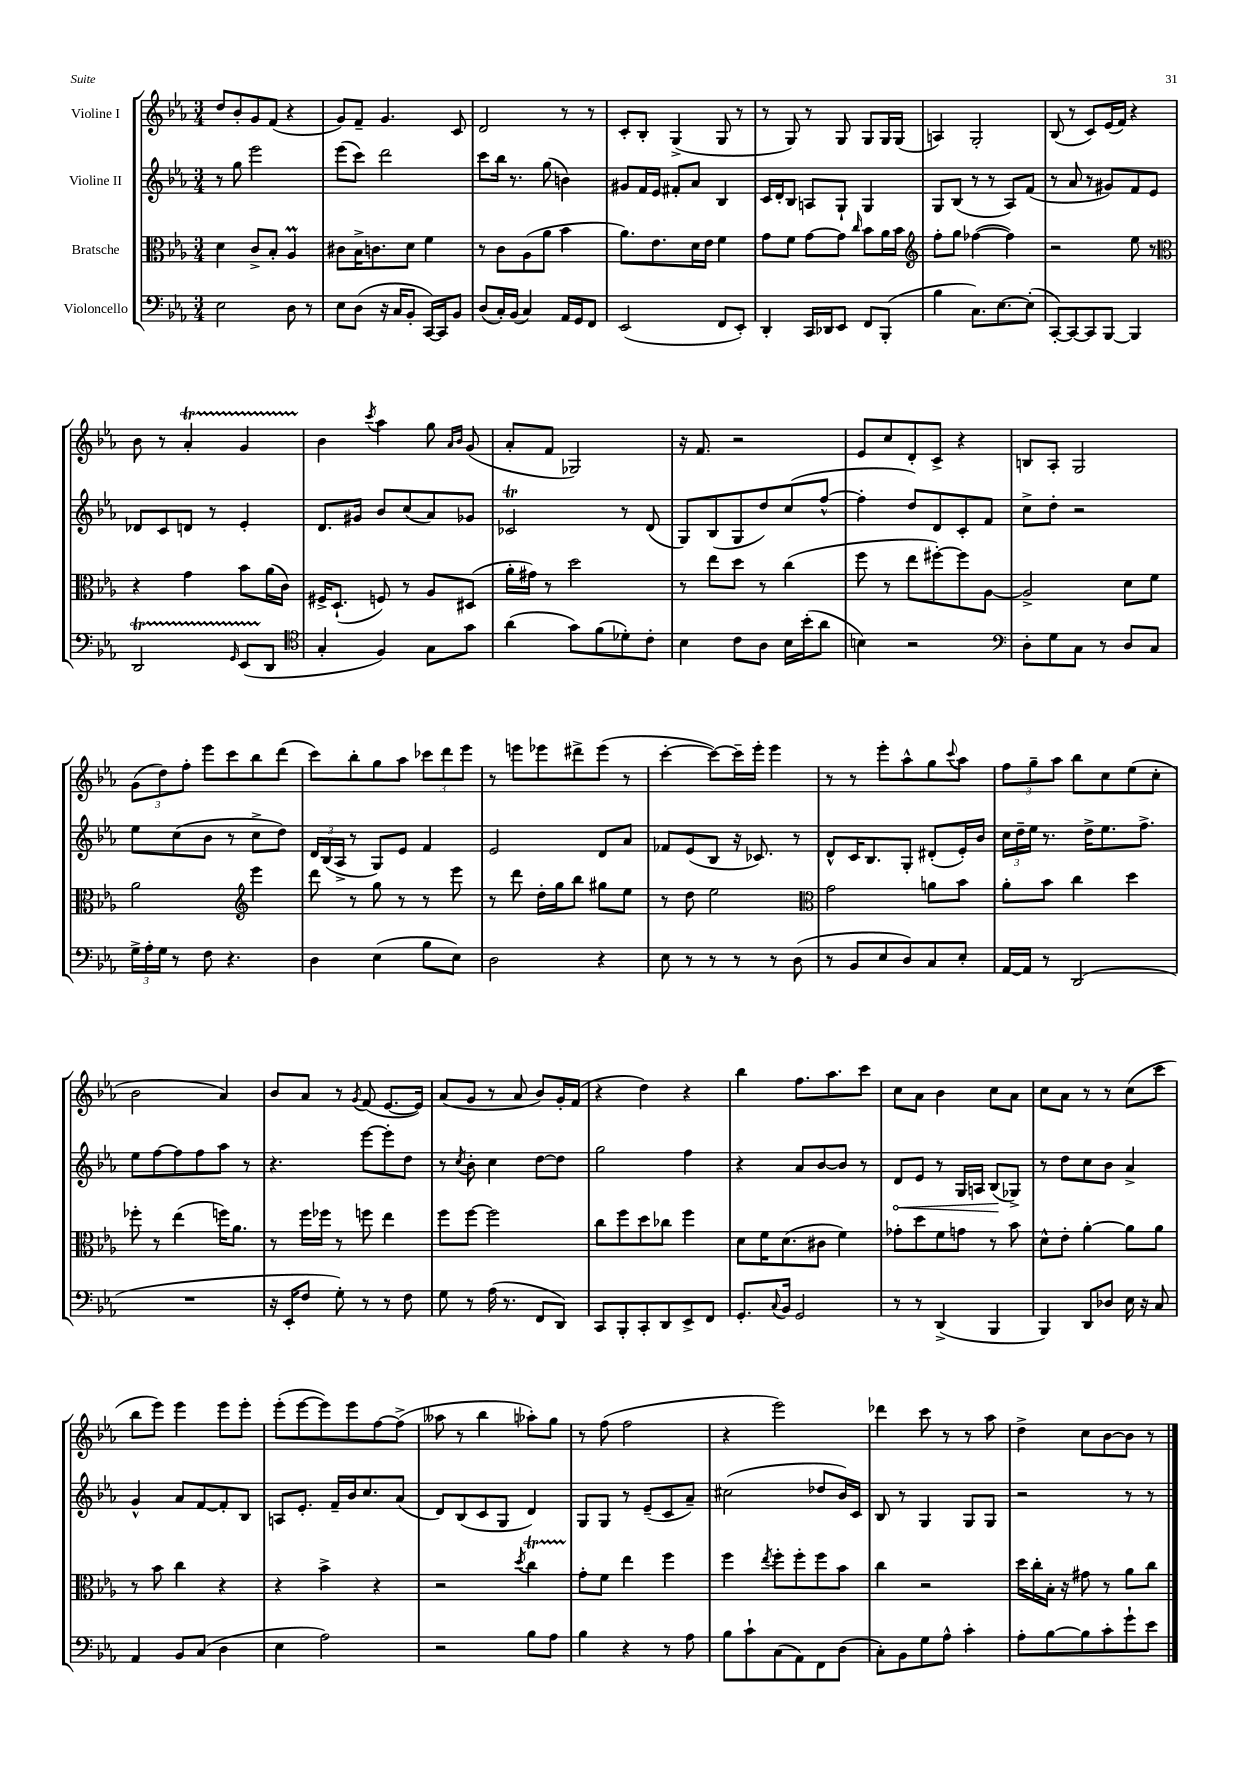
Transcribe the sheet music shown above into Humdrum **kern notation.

**kern	**kern	**kern	**kern
*staff4	*staff3	*staff2	*staff1
*clefF4	*clefC3	*clefG2	*clefG2
*k[b-e-a-]	*k[b-e-a-]	*k[b-e-a-]	*k[b-e-a-]
*M3/4	*M3/4	*M3/4	*M3/4
2E-	4d	8r	8dd
.	.	8gg	8b-'
.	8c^	2eee-	8g
.	8B-'	.	(8f
8D	4A-	.	4r
8r	.	.	.
=	=	=	=
8E-	8c#	(8eee-	8g)
(8D	16B-^	8ccc)	8f~
.	8.c	.	.
16r	.	2ddd	4.g
16C	.	.	.
8BB-'	8d	.	.
[16CC)	4f	.	.
16CC]	.	.	.
8BB-	.	.	8c
=	=	=	=
(8D	8r	8ccc	2d
16C')	8c	16bb-	.
(16BB-	.	8.r	.
4C)	(8A-	.	.
.	8a-	(8gg	.
16AA-	4b-	4b)	8r
16GG	.	.	.
8FF	.	.	8r
=	=	=	=
(2EE-	8.a-)	8g#	8c'
.	.	16f	8B-'
.	8.e-	16e-	.
.	.	8f#'	(4G^
.	16d	8a-	.
.	16e-	.	.
8FF	4f	4B-	8G
8EE-')	.	.	8r
=	=	=	=
4DD'	8g	16c	8r
.	.	16d'	.
.	8f	8B-	8G)
16CC	[8g	8A	8r
16DD-	.	.	.
8EE-	8g]	8G`	8G
.	16qqcc	.	.
8FF	8b-	4G	8G
(8BBB-'	16a-	.	16G
.	16b-	.	(16G
=	=	=	=
*	*clefG2	*	*
4B-	8ff'	8G	4A)
.	8gg	(8B-	.
8.C)	([4ff-	8r	2G'
.	.	8r	.
[8.E-	.	.	.
.	4ff-])	8A-)	.
(8E-']	.	(8f	.
=	=	=	=
[8CC')	2r	8r	(8B-
8CC_	.	8a-	8r
8CC]	.	8r	8c)
[8BBB-	.	8g#)	(16e-
.	.	.	16f)
4BBB-]	8ee-	8f	4r
.	8r	8e-	.
=	=	=	=
*	*clefC3	*	*
2DD	4r	8d-	8b-
.	.	8c	8r
.	4g	8d	4a-'
.	.	8r	.
16qqGG	.	.	.
(8EE-	8b-	4e-'	4g
8DD	(16a-	.	.
.	16c)	.	.
=	=	=	=
*clefC4	*	*	*
4G'	16F#^	8.d	4b-
.	(8.D`	.	.
.	.	16g#	.
.	.	.	8qccc
4F)	8F)	8b-	4aa-
.	8r	(8cc	.
8G	8A-	8a-)	8gg
.	.	.	16qqa-
.	.	.	16qqb-
8g	(8D#	8g-	(8g
=	=	=	=
(4a-	16a-'	2c-	8a-'
.	16g#)	.	.
.	8r	.	8f
8g)	2dd	.	2G-)
(8f	.	.	.
8d-')	.	8r	.
8c'	.	(8d	.
=	=	=	=
4B-	8r	8G)	16r
.	.	.	8.f
.	8ee-	(8B-	.
8c	8dd	8G	2r
8A-	8r	8dd)	.
16B-	(4cc	(8cc	.
(16b-'	.	.	.
8a-	.	[8ff^^	.
=	=	=	=
4B)	8ff	4ff']	8e-
.	8r	.	8cc
2r	8ee-	8dd)	8d'
.	[8ff#')	8d	8c^
.	8ff#]	8c'	4r
.	[8A-	8f	.
=	=	=	=
*clefF4	*	*	*
8D'	2A-^]	8cc^	8B
8G	.	8dd'	8A-'
8C	.	2r	2G
8r	.	.	.
8D	8d	.	.
8C	8f	.	.
=	=	=	=
24G^	2a-	8ee-	(12g
24A-'	.	.	.
24G	.	.	12dd)
8r	.	(8cc	.
.	.	.	12ff'
8F	.	8b-	8eee-
4.r	.	8r	8ccc
*	*clefG2	*	*
.	4eee-	8cc^	8bb-
.	.	8dd)	(8ddd
=	=	=	=
4D	8ddd	24d	8ccc)
.	.	(24B-	.
.	.	24A-^	.
.	8r	8r	8bb-'
(4E-	8gg	8G)	8gg
.	8r	8e-	8aa-
8B-	8r	4f	12ccc-
.	.	.	12ddd
8E-)	8eee-	.	.
.	.	.	12eee-
=	=	=	=
2D	8r	2e-	8r
.	8ddd	.	8eee
.	16dd'	.	8eee-
.	16gg	.	.
.	8bb-	.	8ddd#^
4r	8gg#	8d	(8eee-
.	8ee-	8a-	8r
=	=	=	=
8E-	8r	8f-	[4ccc'
8r	8dd	(8e-	.
8r	2ee-	8B-	8ccc_)
8r	.	16r	16ccc~]
.	.	8.c-)	16eee-'
8r	.	.	4eee-
(8D	.	8r	.
=	=	=	=
*	*clefC3	*	*
8r	2g	8d^^	8r
8BB-	.	16c	8r
.	.	8.B-	.
8E-	.	.	8eee-'
8D)	.	8G'	8aa-^^
8C	8a	(8d#'	8gg
.	.	.	8qqccc
8E-'	8b-	16e-')	8aa-
.	.	16b-	.
=	=	=	=
[16AA-	8a-'	24cc	12ff
.	.	24dd~	.
16AA-]	.	.	.
.	.	24ee-	12gg~
8r	8b-	8.r	.
.	.	.	12aa-
(2DD	4cc	.	8bb-
.	.	16dd^	.
.	.	8.ee-	8cc
.	4dd	.	(8ee-
.	.	8.ff^	.
.	.	.	8cc'
=	=	=	=
2.r	8ff-'	8ee-	2b-
.	8r	[8ff	.
.	(4ee-	8ff]	.
.	.	8ff	.
.	16ff)	8aa-	4a-)
.	8.a-	.	.
.	.	8r	.
=	=	=	=
16r	8r	4.r	8b-
16EE-'	.	.	.
8F	16ff	.	8a-
.	16ff-	.	.
8G')	8r	.	8r
.	.	.	8qg
8r	8ff	[8eee-	(8f
8r	4ee-	8eee-']	[8.e-
8F	.	8dd	.
.	.	.	16e-])
=	=	=	=
8G	8ff	8r	(8a-
.	.	8qcc	.
8r	[8ff	8b-'	8g
(16A-	2ff]	4cc	8r
8.r	.	.	.
.	.	.	8a-
8FF	.	[8dd	8b-)
8DD)	.	8dd]	16g'
.	.	.	(16f
=	=	=	=
8CC	8cc	2gg	4r
8BBB-'	8ff	.	.
8CC'	8dd	.	4dd)
8DD	8cc-	.	.
8EE-^	4ff	4ff	4r
8FF	.	.	.
=	=	=	=
8.GG'	8d	4r	4bb-
.	16f	.	.
8qqC	.	.	.
16BB-	(8.d	.	.
2GG	.	8a-	8.ff
.	8c#	[8b-	.
.	.	.	8.aa-
.	4f)	8b-]	.
.	.	8r	8ccc
=	=	=	=
8r	8g-'	8d	8cc
8r	8dd	8e-	8a-
(4DD^	8f	8r	4b-
.	8g	16G	.
.	.	16A	.
4BBB-	8r	(8B-	8cc
.	8b-	8G-^)	8a-
=	=	=	=
4BBB-)	8d^^	8r	8cc
.	8e-'	8dd	8a-
8DD	[4a-'	8cc	8r
8D-	.	8b-	8r
16E-	8a-]	4a-^	(8cc
16r	.	.	.
8C	8a-	.	8ccc
=	=	=	=
4AA-	8r	4g^^	8bb-
.	8b-	.	8eee-)
8BB-	4cc	8a-	4eee-
(8C	.	[8f	.
4D	4r	8f']	8eee-
.	.	8B-	8eee-'
=	=	=	=
4E-	4r	8A	(8eee-'
.	.	8.e-'	[8eee-
2A-)	4b-^	.	8eee-])
.	.	16f~	.
.	.	16b-	8eee-
.	.	8.cc	.
.	4r	.	[8ff
.	.	(8a-	(8ff^]
=	=	=	=
2r	2r	8d)	8aa--
.	.	(8B-	8r
.	.	8c	4bb-
.	.	8G	.
.	8qdd	.	.
8B-	4cc	4d)	8aa-')
8A-	.	.	8gg
=	=	=	=
4B-	8g'	8G	8r
.	8f	8G	(8ff
4r	4ee-	8r	2ff
.	.	(8e-~	.
8r	4ff	8c	.
8A-	.	8a-~)	.
=	=	=	=
8B-	4ff	(2cc#	4r
8c`	.	.	.
.	8qee-	.	.
(8C	8ff'	.	2eee-)
8AA-)	8ff'	.	.
8FF	8ff	8dd-	.
(8D	8b-	16b-)	.
.	.	16c	.
=	=	=	=
8C')	4cc	8B-	4ddd-
8BB-	.	8r	.
8G	2r	4G	8ccc
8A-^^	.	.	8r
4c'	.	8G	8r
.	.	8G	8aa-
=	=	=	=
8A-'	16dd	2r	4dd^
.	16cc'	.	.
[8B-	16B-'	.	.
.	16r	.	.
8B-]	8g#	.	8cc
8c'	8r	.	[8b-
8g`	8a-	8r	8b-]
8e-	8cc	8r	8r
==	==	==	==
*-	*-	*-	*-
